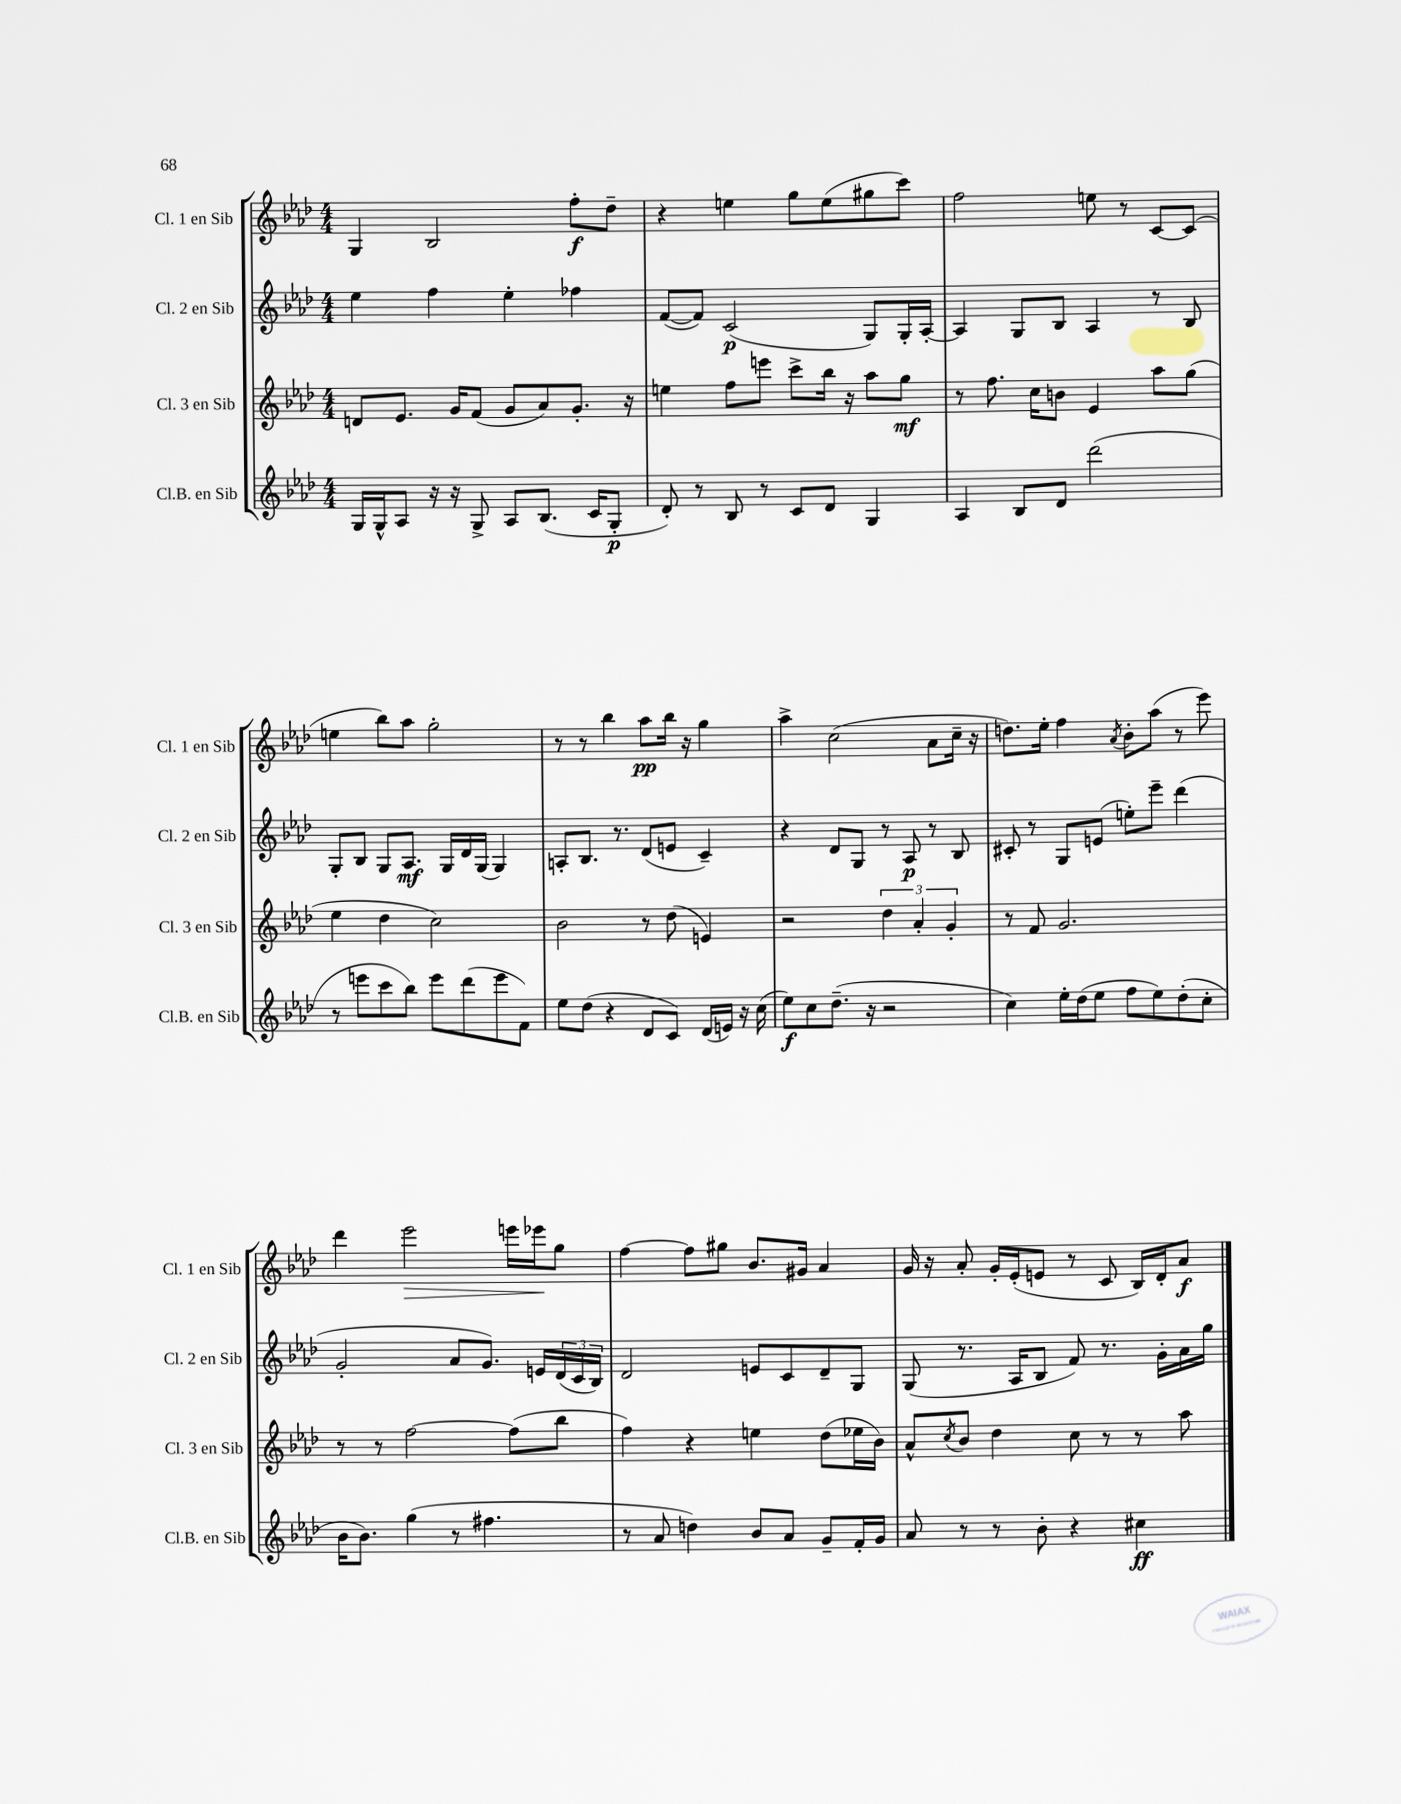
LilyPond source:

<<
\new StaffGroup <<
\new Staff = "s0" \with { instrumentName = "Cl. 1 en Sib" shortInstrumentName = "Cl. 1 en Sib" } {
    \clef treble \key aes \major \numericTimeSignature \time 4/4
    g4 bes2 f''8-.\f des''8-- |
    r4 e''4 g''8 e''8( gis''8 c'''8) |
    f''2 e''8 r8 c'8~ c'8( |
    e''4 bes''8) aes''8 g''2-. |
    r8 r8 bes''4 aes''8\pp bes''16 r16 g''4 |
    aes''4-> c''2( aes'8 c''16-- r16 |
    d''8.) ees''16-. f''4 \acciaccatura { aes'8 } bes'8-. aes''8( r8 ees'''8) |
    des'''4 ees'''2\> e'''16 ees'''16\! g''8 |
    f''4~ f''8 gis''8 bes'8. gis'16 aes'4 |
    g'16 r16 aes'8-. g'16-. ees'16-.( e'8 r8 c'8 bes16) des'16-. aes'8\f \bar "|." |
}
\new Staff = "s1" \with { instrumentName = "Cl. 2 en Sib" shortInstrumentName = "Cl. 2 en Sib" } {
    \clef treble \key aes \major \numericTimeSignature \time 4/4
    ees''4 f''4 ees''4-. fes''4 |
    f'8~( f'8) c'2\p( g8) g16-. aes16~-. |
    aes4 g8 bes8 aes4 r8 bes8 |
    g8-. bes8 g8 aes8.\mf g16 des'16 g16( g4) |
    a8-. bes8. r8. des'8( e'8 c'4--) |
    r4 des'8 g8 r8 aes8\p r8 bes8 |
    cis'8-. r8 g8 e'8( e''8-.) ees'''8-- des'''4( |
    g'2-. aes'8 g'8.) e'16 \tuplet 3/2 { des'16( c'16 bes16) } |
    des'2 e'8 c'8 des'8-- g8 |
    g8( r8. aes16 bes8 f'8) r8. g'16-. aes'16 g''16 \bar "|." |
}
\new Staff = "s2" \with { instrumentName = "Cl. 3 en Sib" shortInstrumentName = "Cl. 3 en Sib" } {
    \clef treble \key aes \major \numericTimeSignature \time 4/4
    d'8 ees'8. g'16 f'8( g'8 aes'8) g'8.-. r16 |
    e''4 f''8 e'''8 c'''8-> bes''16 r16 aes''8 g''8\mf |
    r8 f''8. c''16 b'8 ees'4 aes''8 g''8( |
    ees''4 des''4 c''2) |
    bes'2 r8 des''8( e'4) |
    r2 \tuplet 3/2 { des''4 aes'4-. g'4-. } |
    r8 f'8 g'2. |
    r8 r8 f''2~ f''8( bes''8 |
    f''4) r4 e''4 des''8( ees''16 bes'16) |
    aes'8-^ \acciaccatura { c''8 } bes'8 des''4 c''8 r8 r8 aes''8 \bar "|." |
}
\new Staff = "s3" \with { instrumentName = "Cl.B. en Sib" shortInstrumentName = "Cl.B. en Sib" } {
    \clef treble \key aes \major \numericTimeSignature \time 4/4
    g16 g16-^ aes8 r16 r16 g8-> aes8 bes8.( c'16 g8-.\p |
    des'8-.) r8 bes8 r8 c'8 des'8 g4 |
    aes4 bes8 des'8 des'''2( |
    r8 e'''8 c'''8 bes''8) e'''8 des'''8( e'''8 f'8) |
    ees''8 des''8( r4 des'8 c'8) des'16( e'16) r16 c''16( |
    ees''8\f) c''8 des''8.--( r16 r2 |
    c''4) ees''16-. des''16( ees''8 f''8 ees''8) des''8-.( c''8-. |
    bes'16 bes'8.) g''4( r8 fis''4. |
    r8 aes'8 d''4) bes'8 aes'8 g'8-- f'16-. g'16 |
    aes'8 r8 r8 bes'8-. r4 cis''4\ff \bar "|." |
}
>>
>>
\layout { \context { \Score \remove "Bar_number_engraver" } }
